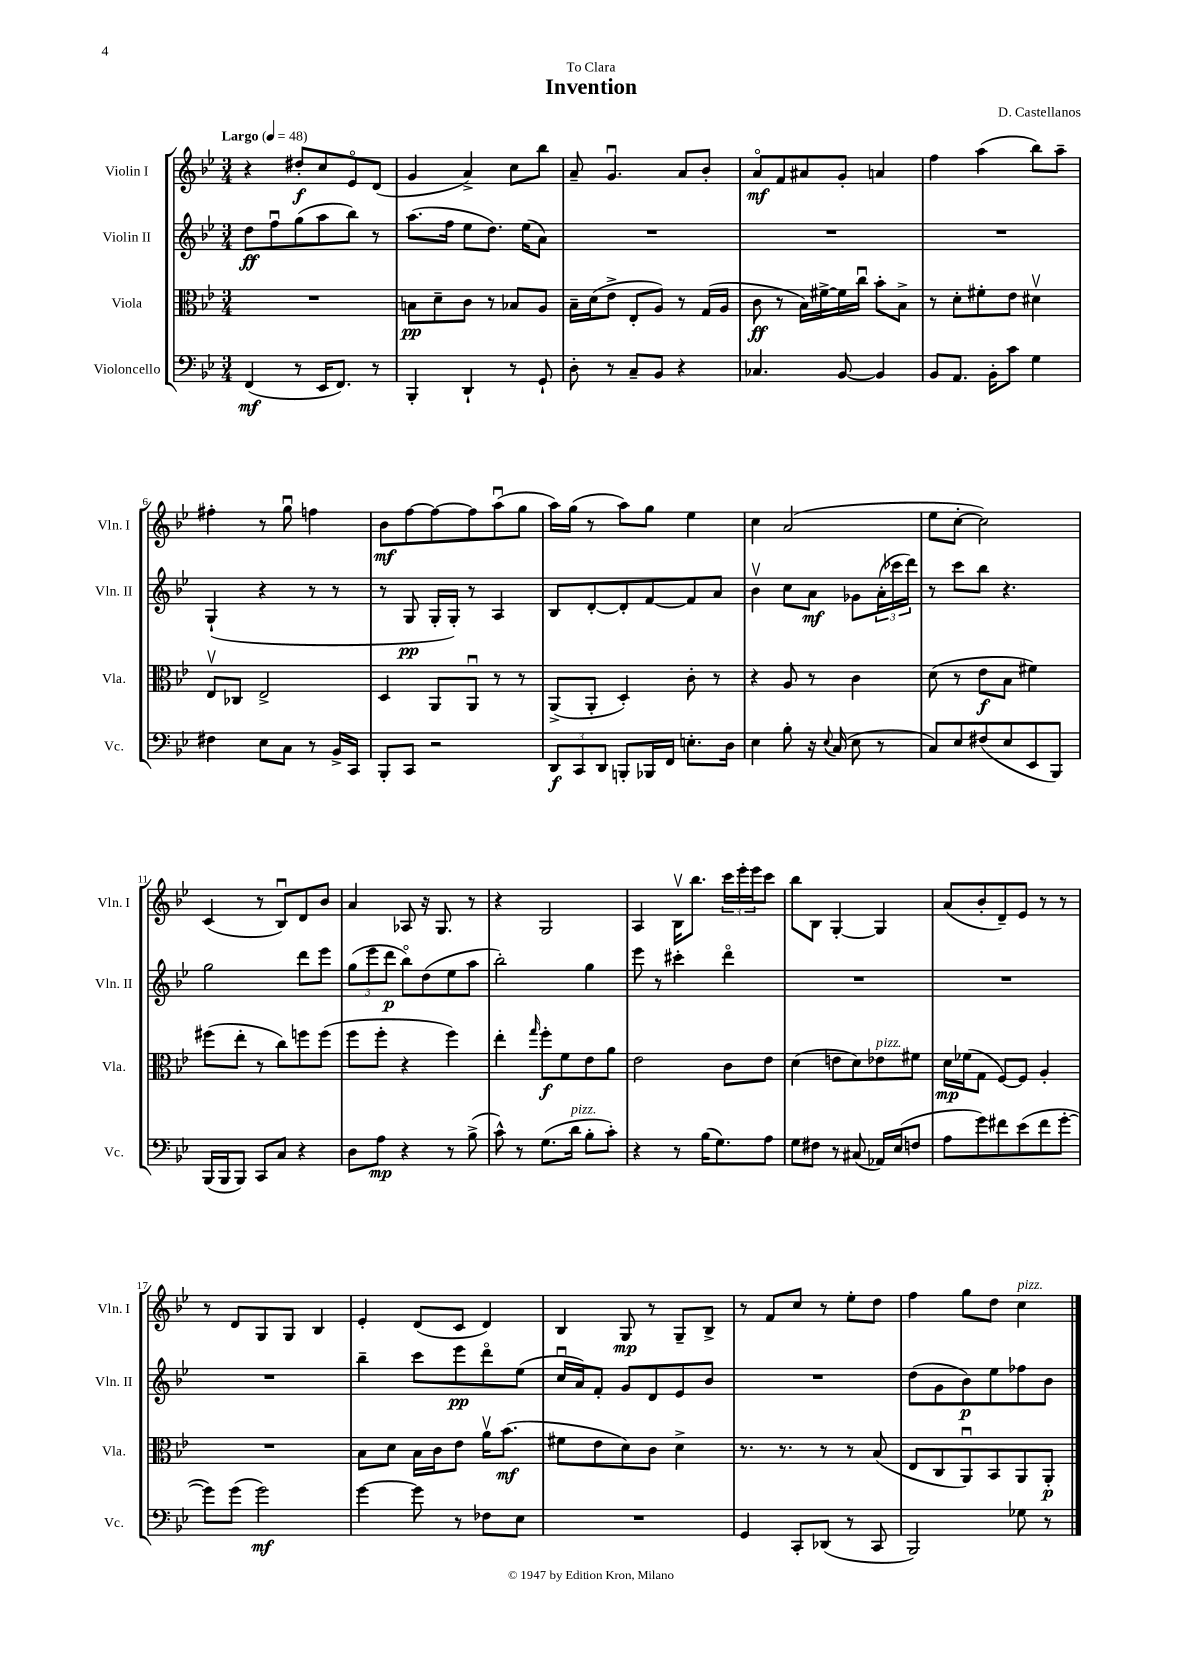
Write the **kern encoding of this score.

**kern	**kern	**kern	**kern
*staff4	*staff3	*staff2	*staff1
*clefF4	*clefC3	*clefG2	*clefG2
*k[b-e-]	*k[b-e-]	*k[b-e-]	*k[b-e-]
*M3/4	*M3/4	*M3/4	*M3/4
*MM48	*MM48	*MM48	*MM48
(4FF	2.r	8dd	4r
.	.	8ffu	.
8r	.	(8gg	8dd#'
16EE-	.	8aa	8cc
8.FF)	.	.	.
.	.	8bb-)	8e-o
8r	.	8r	(8d
=	=	=	=
4BBB-'	8B	(8.aa	4g
.	8d~	.	.
.	.	16ff	.
4DD`	8c	8ee-	4a^)
.	8r	8.dd)	.
8r	8B-	.	8cc
.	.	(16ee-	.
8GG`	8A	8a)	8bb-
=	=	=	=
8D'	16B-~	2.r	8a~
.	(16d	.	.
8r	8e-^	.	4.gu
8C~	8E-'	.	.
8BB-	8A)	.	.
4r	8r	.	8a
.	(16G	.	8b-'
.	16A	.	.
=	=	=	=
4.C-	8c	2.r	8ao
.	8r	.	8f
.	16B-)	.	8a#
.	[16f#^	.	.
[8BB-	16f#]	.	8g'
.	16ccu	.	.
4BB-]	8b-'	.	4a
.	8B-^	.	.
=	=	=	=
8BB-	8r	2.r	4ff
8.AA	8d'	.	.
.	8f#'	.	(4aa
16BB-'	.	.	.
8c	8e-	.	.
4G	4d#v	.	8bb-)
.	.	.	8aa~
=	=	=	=
4F#	8E-v	(4G`	4ff#'
.	8C-	.	.
8E-	2E-^	4r	8r
8C	.	.	8ggu
8r	.	8r	4ff
16BB-^	.	8r	.
16CC	.	.	.
=	=	=	=
8BBB-'	4D	8r	8b-
8CC	.	8G	[8ff
2r	8AA	16G'	8ff_
.	.	16G')	.
.	8AAu	8r	8ff]
.	8r	4A	(8aau
.	8r	.	8gg
=	=	=	=
12DD	(8AA^	8B-	16aa)
.	.	.	(16gg
12CC	.	.	.
.	8AA'	[8d'	8r
12DD	.	.	.
8BBB'	4D')	8d']	8aa)
16BBB-	.	[8f	8gg
16FF	.	.	.
8.E'	8c'	8f]	4ee-
.	8r	8a	.
16D	.	.	.
=	=	=	=
4E-	4r	4b-v	4cc
8B-'	8A	8cc	(2a
16r	8r	8a	.
8qqE-	.	.	.
(16C	.	.	.
8E-	4c	8g-	.
8r	.	(24a'	.
.	.	24ccc-	.
.	.	24ddd)	.
=	=	=	=
8C)	(8d	8r	8ee-
8E-	8r	8ccc	[8cc'
(8F#	8e-	8bb-	2cc])
8E-	8B-	4.r	.
8EE-	4f#)	.	.
8BBB-)	.	.	.
=	=	=	=
(16BBB-	(8ff#	2gg	(4c
16BBB-	.	.	.
8BBB-)	8ee-'	.	.
8CC	8r	.	8r
8C	8cc)	.	8B-u)
4r	8ff	8ddd	8d
.	(8ff	8eee-	8b-
=	=	=	=
8D	8ff	(12gg	4a
.	.	12eee-	.
8A	8ff'	.	.
.	.	12ddd	.
4r	4r	8bb-o)	8A-
.	.	(8dd	16r
.	.	.	8.G
8r	4ff)	8ee-	.
(8B-^	.	8aa	8r
=	=	=	=
8c^^)	4ee-'	2bb-')	4r
8r	.	.	.
.	16qqgg	.	.
(8.G	8ff'	.	2G
.	8f	.	.
16d	.	.	.
8B-'	8e-	4gg	.
8c')	8a	.	.
=	=	=	=
4r	2e-	8eee-	4A
.	.	8r	.
8r	.	4ccc#'	16B-v
.	.	.	8.bb-
(16B-	.	.	.
8.G)	.	.	.
.	8c	4dddo	24ccc
.	.	.	24eee-'
.	.	.	24eee-
8A	8e-	.	8ccc
=	=	=	=
8G	(4d	2.r	8bb-
8F#	.	.	8B-
8r	8e	.	[4G'
(8C#	8d)	.	.
16AA-)	8e-	.	4G]
(16E-	.	.	.
8F	8f#	.	.
=	=	=	=
8A	16d	2.r	(8a
.	(16f-	.	.
8g)	8G	.	8b-'
8f#	[8F)	.	8d~)
(8e-	8F]	.	8e-
8f#	4A'	.	8r
[8g'	.	.	8r
=	=	=	=
8g])	2.r	2.r	8r
(8g	.	.	8d
2g)	.	.	8G
.	.	.	8G
.	.	.	4B-
=	=	=	=
[4g	8B-	4bb-~	4e-'
.	8d	.	.
8g]	16B-	8ccc	(8d
.	16c	.	.
8r	8e-	8eee-	8c
8F-	16av	8dddo	4d)
.	(8.b-	.	.
8E-	.	(8ee-	.
=	=	=	=
2.r	8f#	16ccu	4B-
.	.	16a)	.
.	8e-	8f'	.
.	8d)	8g	8G
.	8c	8d	8r
.	4d^	8e-	8G~
.	.	8b-	8B-^
=	=	=	=
4GG	8.r	2.r	8r
.	.	.	8f
.	8.r	.	.
8CC'	.	.	8cc
(8DD-	8r	.	8r
8r	8r	.	8ee-'
8CC	(8B-	.	8dd
=	=	=	=
2BBB-)	8E-	(8dd	4ff
.	8C	8g	.
.	8AAu)	8b-)	8gg
.	8BB-	8ee-	8dd
8G-	8AA	8ff-	4cc
8r	8AA'	8b-	.
==	==	==	==
*-	*-	*-	*-
